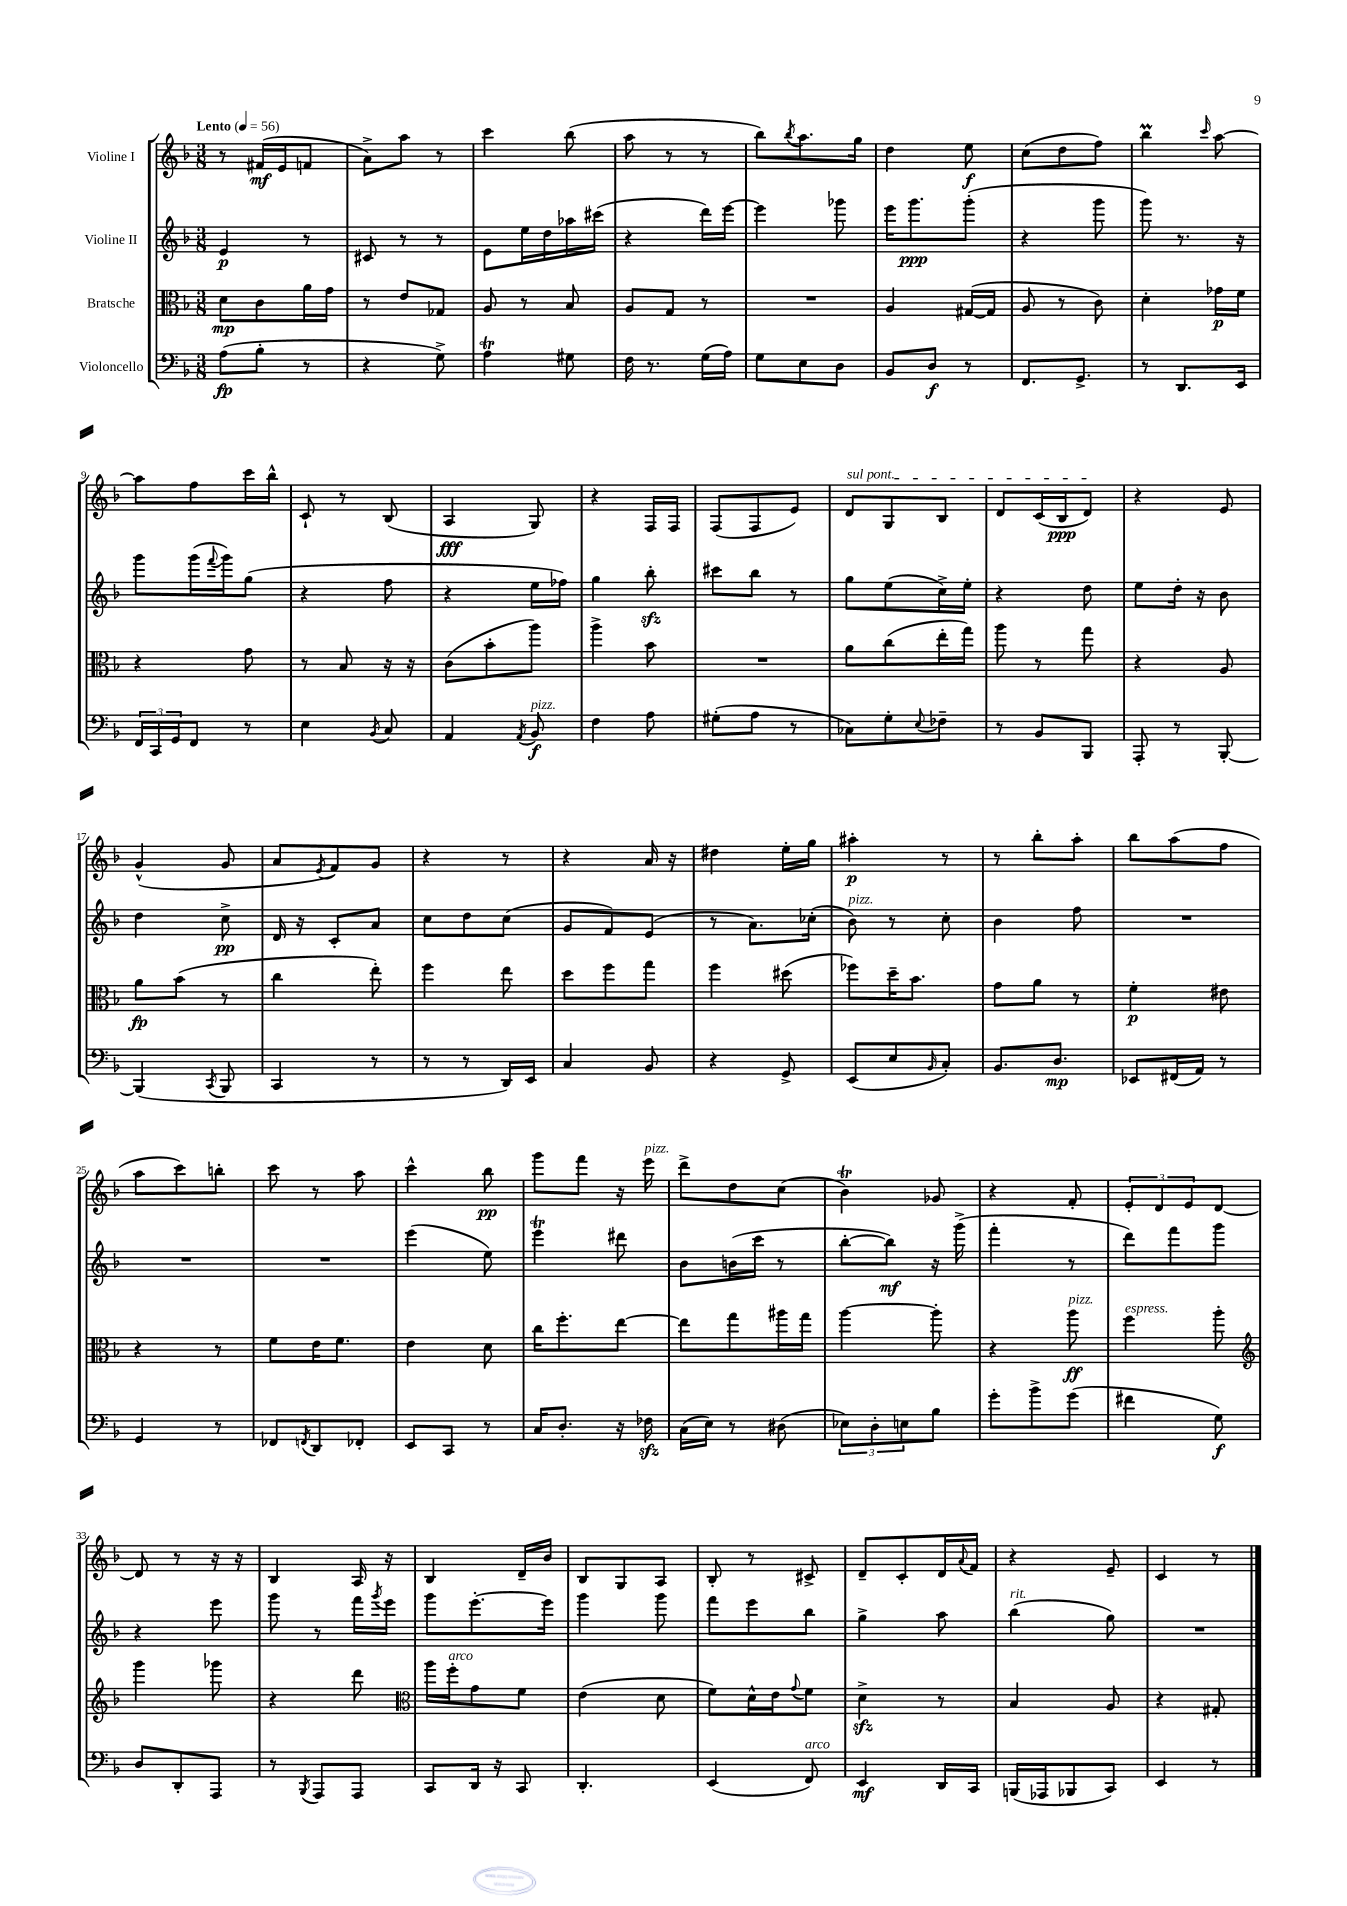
<<
\new StaffGroup <<
\new Staff = "s0" \with { instrumentName = "Violine I" } {
    \clef treble \key f \major \numericTimeSignature \time 3/8 \tempo "Lento" 4 = 56
    r8 fis'16\mf( e'16 f'8 |
    a'8->) a''8 r8 |
    c'''4 bes''8( |
    a''8 r8 r8 |
    bes''8) \acciaccatura { bes''8 } a''8. g''16 |
    d''4 e''8\f |
    c''8( d''8 f''8) |
    bes''4\prall \grace { c'''16 } a''8~ |
    a''8 f''8 c'''16 bes''16-^ |
    c'8-! r8 bes8( |
    a4\fff g8) |
    r4 f16 f16 |
    f8( f8 e'8) |
    \once \override TextSpanner.bound-details.left.text = \markup { \italic "sul pont." } d'8\startTextSpan g8 bes8 |
    d'8 c'16( bes16\ppp d'8\stopTextSpan) |
    r4 e'8 |
    g'4-^( g'8 |
    a'8 \acciaccatura { e'8 } f'8) g'8 |
    r4 r8 |
    r4 a'16 r16 |
    dis''4 e''16-. g''16 |
    ais''4-.\p r8 |
    r8 bes''8-. a''8-. |
    bes''8 a''8( f''8 |
    a''8 c'''8) b''8-. |
    c'''8 r8 a''8 |
    c'''4-^ bes''8\pp |
    g'''8 f'''8 r16 e'''16^\markup { \italic "pizz." } |
    d'''8-> d''8 c''8( |
    bes'4\trill) ges'8 |
    r4 f'8-. |
    \tuplet 3/2 { e'8-. d'8 e'8 } d'8~ |
    d'8 r8 r16 r16 |
    bes4 a16 r16 |
    bes4 d'16-- bes'16 |
    bes8 g8 a8 |
    bes8-. r8 cis'8-> |
    d'8-- c'8-. d'16 \appoggiatura { a'8 } f'16 |
    r4 e'8-- |
    c'4 r8 \bar "|." |
}
\new Staff = "s1" \with { instrumentName = "Violine II" } {
    \clef treble \key f \major \numericTimeSignature \time 3/8
    e'4\p r8 |
    cis'8 r8 r8 |
    e'8 e''16 d''16 aes''16 cis'''16( |
    r4 d'''16) e'''16~ |
    e'''4 ges'''8 |
    e'''16 g'''8.\ppp g'''8-.( |
    r4 g'''8 |
    g'''8) r8. r16 |
    g'''8 g'''16( \appoggiatura { f'''8 } g'''16) g''8( |
    r4 f''8 |
    r4 e''16 fes''16) |
    g''4 bes''8-.\sfz |
    cis'''8 bes''8 r8 |
    g''8 e''8( c''16->) e''16-. |
    r4 d''8 |
    e''8 d''16-. r16 bes'8 |
    d''4 c''8->\pp |
    d'16 r16 c'8-. a'8 |
    c''8 d''8 c''8( |
    g'8 f'8) e'8( |
    r8 a'8.) ces''16-.( |
    bes'8^\markup { \italic "pizz." }) r8 c''8-. |
    bes'4 f''8 |
    R4. |
    R4. |
    R4. |
    e'''4( e''8) |
    e'''4\trill dis'''8 |
    bes'8 b'16( c'''16 r8 |
    bes''8~-. bes''8\mf) r16 g'''16->( |
    f'''4-. r8 |
    d'''8) f'''8 g'''8 |
    r4 e'''8 |
    g'''8 r8 f'''16 \acciaccatura { g'''8 } e'''16 |
    g'''8 e'''8.~-. e'''16 |
    g'''4 g'''8 |
    f'''8 e'''8 bes''8 |
    g''4-> a''8 |
    bes''4^\markup { \italic "rit." }( g''8) |
    R4. \bar "|." |
}
\new Staff = "s2" \with { instrumentName = "Bratsche" } {
    \clef alto \key f \major \numericTimeSignature \time 3/8
    d'8\mp c'8 a'16 g'16 |
    r8 e'8 ges8 |
    a8 r8 bes8 |
    a8 g8 r8 |
    R4. |
    a4 gis16~( gis16 |
    a8 r8 c'8) |
    d'4-. ges'16\p f'16 |
    r4 g'8 |
    r8 bes8 r16 r16 |
    c'8( bes'8-. a''8) |
    a''4-> bes'8 |
    R4. |
    a'8 c''8( e''16-. g''16) |
    a''8 r8 g''8 |
    r4 a8 |
    a'8\fp bes'8( r8 |
    c''4 e''8-.) |
    f''4 e''8 |
    d''8 f''8 g''8 |
    f''4 dis''8( |
    fes''8) d''16-- bes'8. |
    g'8 a'8 r8 |
    f'4-.\p eis'8 |
    r4 r8 |
    f'8 e'16 f'8. |
    e'4 d'8 |
    c''16 f''8.-. e''8~ |
    e''8 g''8 ais''16 g''16 |
    a''4~ a''8-. |
    r4 a''8\ff^\markup { \italic "pizz." } |
    f''4^\markup { \italic "espress." } a''8-. |
    \clef treble g'''4 ges'''8 |
    r4 d'''8 |
    \clef alto a''16 f''16-.^\markup { \italic "arco" } g'8 f'8 |
    e'4( d'8 |
    f'8) d'16-^ e'16 \appoggiatura { g'8 } f'8 |
    d'4->\sfz r8 |
    bes4 a8 |
    r4 gis8-. \bar "|." |
}
\new Staff = "s3" \with { instrumentName = "Violoncello" } {
    \clef bass \key f \major \numericTimeSignature \time 3/8
    a8\fp( bes8-. r8 |
    r4 g8->) |
    a4\trill gis8 |
    f16 r8. g16( a16) |
    g8 e8 d8 |
    bes,8 d8\f r8 |
    f,8. g,8.-> |
    r8 d,8. e,16 |
    \tuplet 3/2 { f,16 c,16 g,16 } f,8 r8 |
    e4 \acciaccatura { bes,8 } c8 |
    a,4 \acciaccatura { a,8 } bes,8\f^\markup { \italic "pizz." } |
    f4 a8 |
    gis8-.( a8 r8 |
    ces8) g8-. \appoggiatura { e8 } fes8-- |
    r8 bes,8 bes,,8 |
    a,,8-. r8 bes,,8~-. |
    bes,,4( \acciaccatura { c,8 } bes,,8 |
    c,4 r8 |
    r8 r8 d,16) e,16 |
    c4 bes,8 |
    r4 g,8-> |
    e,8( e8 \grace { bes,16 } c8-.) |
    bes,8. d8.\mp |
    ees,8 fis,16( a,16) r8 |
    g,4 r8 |
    fes,8 \acciaccatura { f,8 } d,8 fes,8-. |
    e,8 c,8 r8 |
    c16 d8.-. r16 fes16\sfz |
    c16( e16) r8 dis8( |
    \tuplet 3/2 { ees8) d8-. e8 } bes8 |
    g'8-. bes'8-> g'8( |
    fis'4 g8\f) |
    d8 d,8-. a,,8 |
    r8 \acciaccatura { bes,,8 } a,,8 a,,8 |
    c,8 d,16 r16 c,8 |
    d,4.-. |
    e,4( f,8^\markup { \italic "arco" }) |
    e,4\mf d,16 c,16 |
    b,,16( aes,,16 bes,,8 c,8) |
    e,4 r8 \bar "|." |
}
>>
>>
